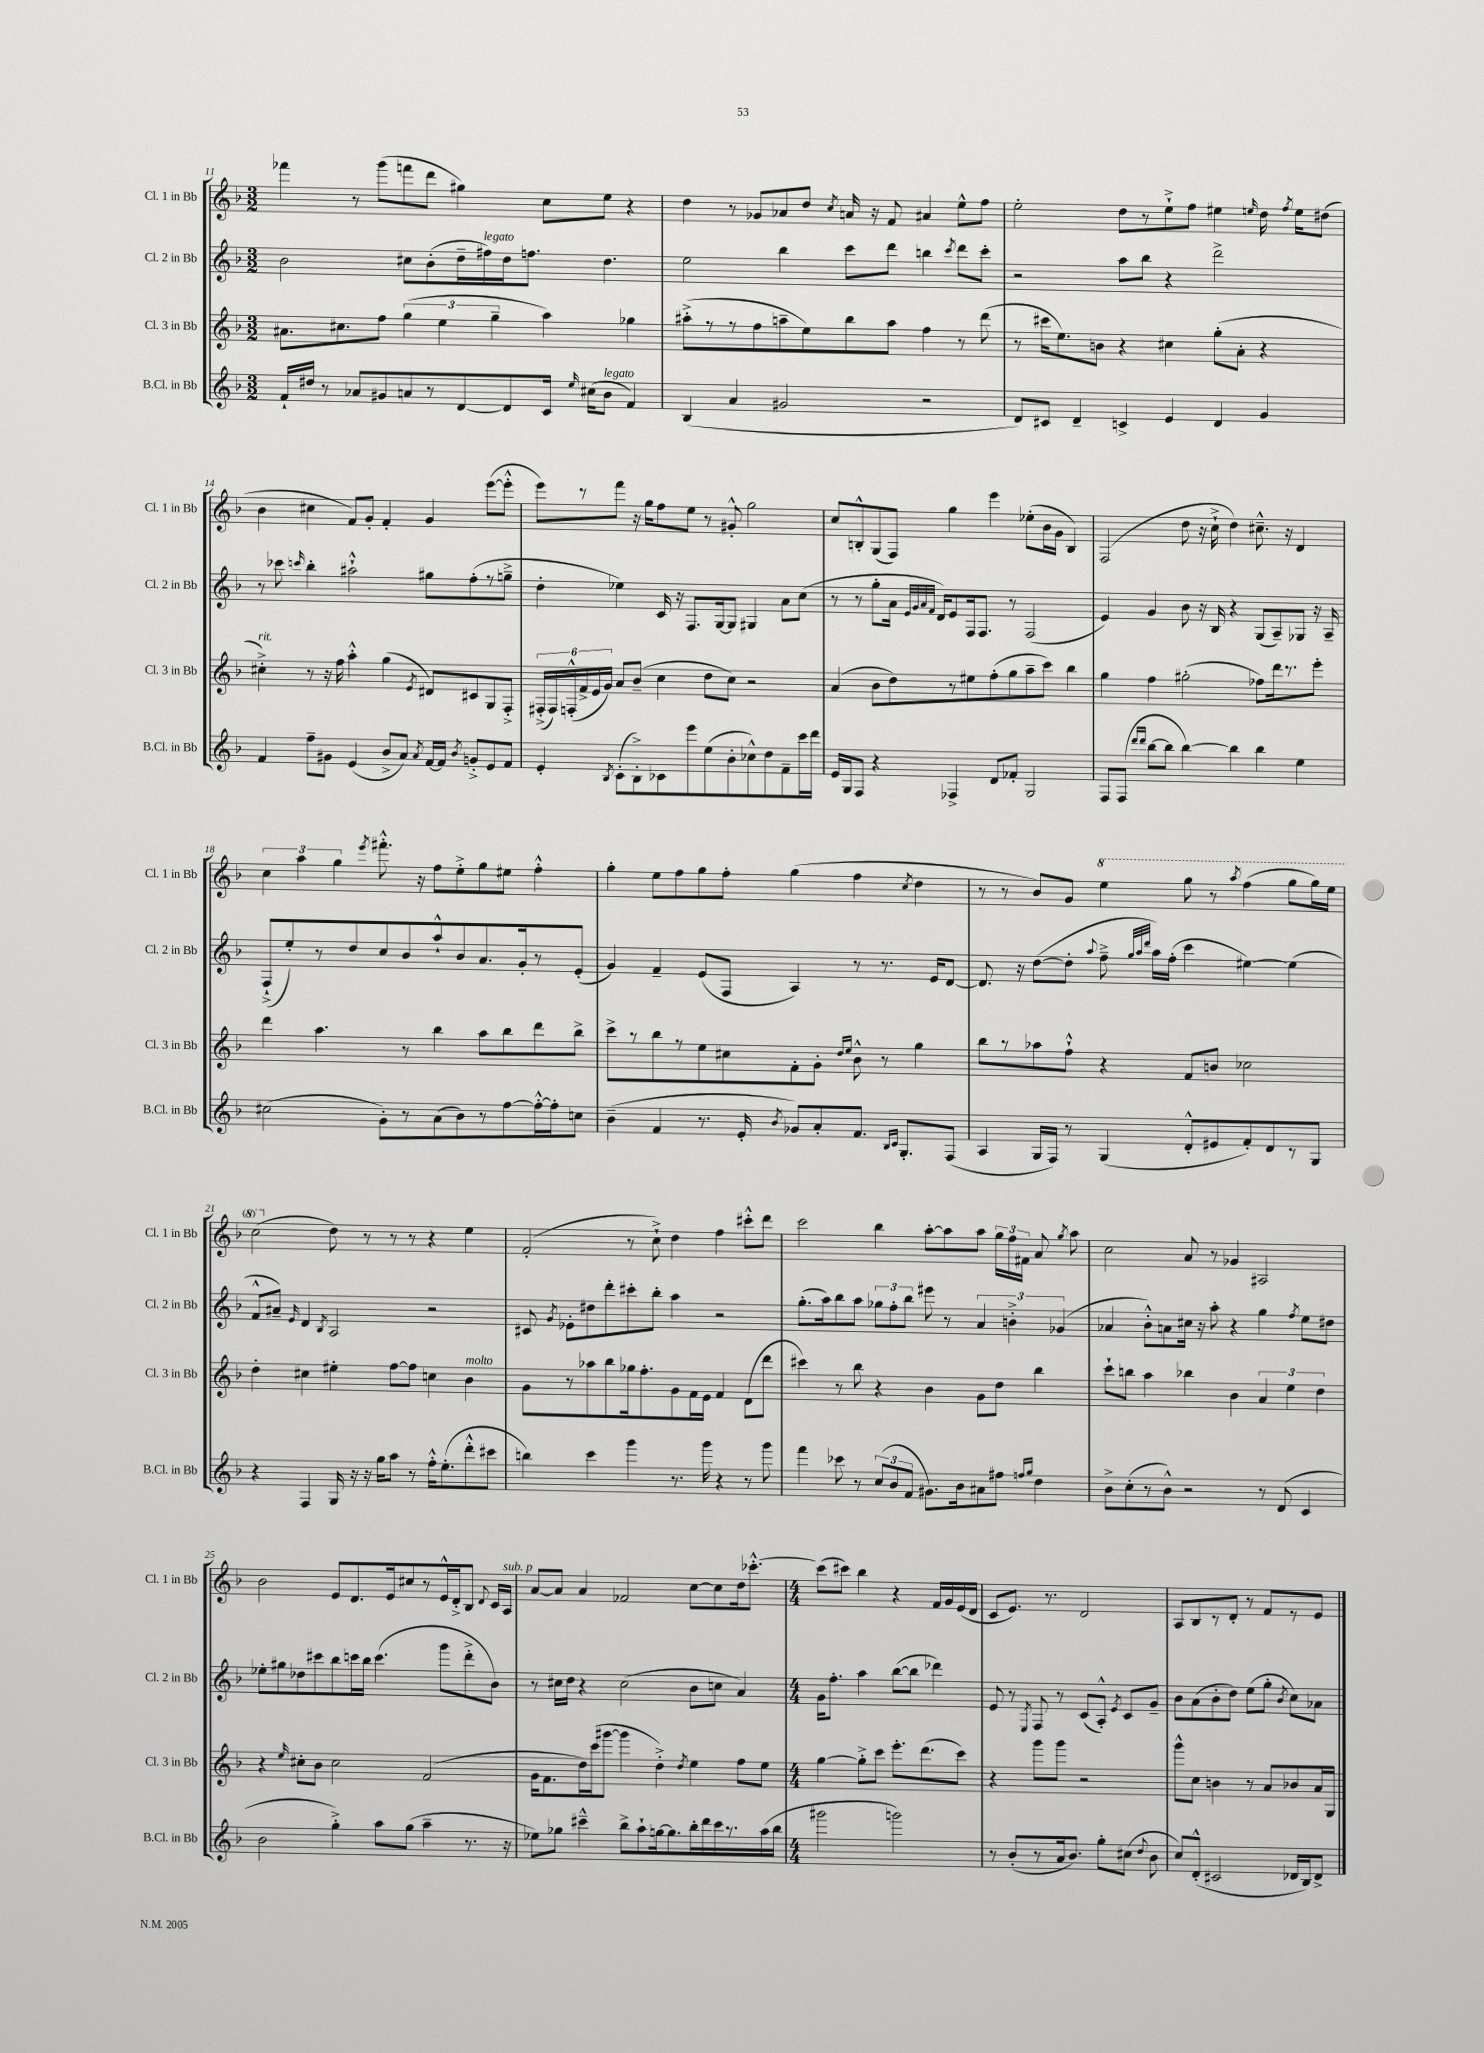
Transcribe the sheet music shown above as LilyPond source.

<<
\new StaffGroup <<
\new Staff = "s0" \with { instrumentName = "Cl. 1 in Bb" shortInstrumentName = "Cl. 1 in Bb" } {
    \clef treble \key f \major \numericTimeSignature \time 3/2
    \autoBeamOff fes'''4 r8 g'''8[( f'''8 d'''8] gis''4) c''8[ e''8] r4 |
    d''4 r8 ges'8[ aes'8 d''8] \acciaccatura { c''8 } a'16 r16 f'8 ais'4 e''8[-^ f''8] |
    e''2-. d''8[ r8 e''8-!-> f''8] eis''4 \grace { e''16 } d''16 \acciaccatura { f''8 } e''16[ dis''8]( |
    bes'4 cis''4 f'8[) g'8]-. f'4-. g'4 e'''8[~( e'''8]-.-^ |
    e'''8[) r8 f'''8] r16 g''16[ f''8 e''8] r8 gis'8-.-^ g''2 |
    c''8[ b8-.-^ g8( f8]) g''4 e'''4 ees''8[-.( bes'16 g'16] b4) |
    f2( d''8 r16 c''16-!-> d''4) cis''8.---^ r16 d'4 |
    \tuplet 3/2 { c''4 a''4 g''4 } \acciaccatura { e'''8 } fis'''8.-.-^ r16 f''8[ e''8-.-> g''8 eis''8] f''4-.-^ |
    g''4-. e''8[ f''8 g''8 f''8]-. g''4( f''4 \acciaccatura { c''8 } d''4 |
    r8 r8 bes'8[) g'8] \ottava #1 e'''4 g'''8 r8 \acciaccatura { a'''8 } f'''4( g'''8[ g'''16) e'''16] |
    c'''2( \ottava #0 d''8) r8 r8 r8 r4 e''4 |
    f'2-.( r8 c''8-!->) d''4 f''4 cis'''8[-.-^ d'''8] |
    c'''2 bes''4 a''8[~-. a''8 a''8] \tuplet 3/2 { g''16[ f''16 fis'16] } a'8 \acciaccatura { g''8 } a''8 |
    c''2 a'8 r8 ges'4 ais2 |
    bes'2 e'8[ d'8. e'16 cis''8 r8 e'16-^ d'16-.-> bes8] \appoggiatura { d'8 } c'16[ a16]^\markup { \italic "sub. p" } |
    a'8[~ a'8] a'4 fes'2 c''8[~ c''8 d''16 ces'''8.]~-.-^ |
    \numericTimeSignature \time 4/4 ces'''8[( cis'''8]) bes''4 r4 f'16[ g'16 e'16( d'16] |
    c'8[ e'8.]) r8. d'2 |
    a8[ bes8 r8 d'8]-. r8 f'8[ r8 e'8] \bar "|." |
}
\new Staff = "s1" \with { instrumentName = "Cl. 2 in Bb" shortInstrumentName = "Cl. 2 in Bb" } {
    \clef treble \key f \major \numericTimeSignature \time 3/2
    \autoBeamOff bes'2 cis''8[ bes'8-.( d''16-- fis''16^\markup { \italic "legato" }) d''16 f''8.] d''4. |
    e''2 bes''4 c'''8[ d'''8] b''4 \acciaccatura { c'''8 } d'''8[ c'''8]-. |
    r2 a''8[ bes''8] r4 d'''2-> |
    r8 ces'''8 \grace { c'''16 } bes''4-. ais''2-!-^ gis''8[ f''8-.( r8 g''8]---> |
    d''4-. ees''4) c'16 r16 f8.[ g16~ g8] gis4 a'8[ c''8]( |
    r8 r8 g''8[-. a'16] \grace { e'32[ g'32 a'32 f'32] } d'16[) e'8 f16 f8.] r8 f2( |
    e'4) g'4 bes'8 r16 bes16 r4 g8[( a8--) ges8] r16 a16-- |
    f8[-!->( e''8-.) r8 d''8 c''8 bes'8 a''8-!-^ bes'8 a'8. g'16-. r8 e'8]-.( |
    g'4) f'4-- e'8[( f8] a4) r8 r8. e'16[ d'8]~ |
    d'8. r16 d''8[~( d''8]-. \appoggiatura { a''8 } f''8---> \grace { g''32[ a''32 d'''32] } a''16[) f''16]-.( c'''4 eis''4~) eis''4( |
    f'8[-^ ais'8]--) \grace { e'16 } d'4 \acciaccatura { bes8 } a2 r2 |
    cis'8 \acciaccatura { g'8 } ees'8[-. dis''8 d'''8-. cis'''8-. bes''8]-. a''4 r2 |
    g''8.[-.( a''16) bes''8 a''8] \tuplet 3/2 { ges''8[ f''8-. bes''8] } eis'''8 r8 \tuplet 3/2 { a'4 b'4-.-> ges'4( } |
    aes'4 bes'8[-.-^) a'8 cis''16] r16 a''8-. r4 g''4 \acciaccatura { f''8 } e''8[ dis''8] |
    ees''8[-. gis''8 des''8 cis'''8 bes''8 c'''16 bes''16] c'''4.( g'''8[ d'''8-.-> bes'8]) |
    r8 cis''16[ d''16] r4 cis''2( bes'8[ c''8] a'4) |
    \numericTimeSignature \time 4/4 g'16[ f''8.]-. a''4 bes''8[~( bes''8] des'''4) |
    e'8 r8 \acciaccatura { e8 } f8 r8 c'8[( a8]-.-^) \acciaccatura { e'8 } c'8[ g'8]-- |
    bes'8[ a'8( bes'8-. d''8]) e''8[( g''8]-. \acciaccatura { bes'8 } c''8[) aes'8] \bar "|." |
}
\new Staff = "s2" \with { instrumentName = "Cl. 3 in Bb" shortInstrumentName = "Cl. 3 in Bb" } {
    \clef treble \key f \major \numericTimeSignature \time 3/2
    \autoBeamOff ais'8.[ cis''8. f''8] \tuplet 3/2 { g''4( e''4 g''4-- } a''4) ges''4 |
    ais''8[-.->( r8 r8 f''8 a''8-- e''8) bes''8 a''8] f''4 r8 d'''8( |
    r8 cis'''16[ e''8.) b'8] r4 cis''4 g''8[-.( a'8]-. r4 |
    cis''4-.->^\markup { \italic "rit." }) r8 r16 f''16 a''4-.-^ g''4( \acciaccatura { e'8 } dis'8[) cis'8 g8 f8]-.-> |
    \tuplet 6/4 { fis16[-.->( fis16) f16-.-^( f'16-> e'16 g'16]) } a'8[ bes'8]--( c''4 d''8[ c''8]) r2 |
    a'4( bes'8[ d''8) r8 eis''8 f''8-.( g''8 a''8-- c'''8]) bes''4 |
    g''4 f''4 gis''2-.( fes''8[) d'''16 r8. e'''8]-. |
    d'''4 a''4. r8 bes''4 a''8[ bes''8 d'''8 bes''8]-> |
    c'''8[-> r8 bes''8 r8 e''8 cis''8 f'8-. g'8]-. \grace { d''16[ e''16] } bes'8-^ r8 g''4 |
    bes''8[ r8 aes''8 f''8]-!-^ r4 f'8[ b'8] ces''2 |
    d''4-. cis''4 eis''4-. f''8[~ f''8] c''4 bes'4^\markup { \italic "molto" } |
    g'8[ r8 aes''8 bes''8 ges''16 f''8.-. g'8 f'16 e'16] f'4 d'8[( d'''8] |
    cis'''4) r8 bes''8 r4 bes'4 g'8[ d''8] bes''4 |
    c'''8[-! b''8] a''4 bes''4 bes'4 \tuplet 3/2 { a'4 e''4 d''4 } |
    r4 \grace { e''16 } cis''8[-. bes'8] cis''2 f'2( |
    g'16[ f'8. d''16) c'''16( gis'''8]~ gis'''4 d''4-.->) \acciaccatura { d''8 } e''4 f''8[ e''8] |
    \numericTimeSignature \time 4/4 g''4~ g''8[-.-> c'''8] e'''8.[-. d'''8.( c'''8]) |
    r4 g'''8[ g'''8] r2 |
    g'''8[-^ c''8] b'4 r8 a'8[ bes'8 a'16 g16] \bar "|." |
}
\new Staff = "s3" \with { instrumentName = "B.Cl. in Bb" shortInstrumentName = "B.Cl. in Bb" } {
    \clef treble \key f \major \numericTimeSignature \time 3/2
    \autoBeamOff f'16[-! dis''16] r8 aes'8[ gis'8 a'8 r8 d'8~ d'8 c'16] \grace { e''16 } cis''16[( bes'8]^\markup { \italic "legato" } f'4) |
    bes4( a'4 gis'2 r2 |
    d'8[) cis'8] d'4-- c'4-> e'4 d'4 g'4 |
    f'4 f''8[-- gis'8] e'4( bes'8[-> a'8]) \acciaccatura { a'8 } f'16[~ f'16] \acciaccatura { bes'8 } g'8[-.-> e'8 f'8] |
    e'4-. \acciaccatura { bes8 } c'8[-.( bes8-.->) ces'8 e'''8 e''8( bes'8-. ces''8-^) d''8 f'8-- c'''16 d'''16] |
    e'16[ g16 f8] r4 fes4-> d'8[ fes'8]-. g2 |
    f8[ f8]( \grace { d'''16[ d'''16] } bes''8[~ bes''8] bes''4~) bes''4 bes''4 e''4 |
    cis''2( g'8[-.) r8 a'8( bes'8) r8 f''8~ f''16~-.-^ f''16-. c''8] |
    bes'4--( f'4 r8. e'16-. \acciaccatura { bes'8 } ges'8[) a'8-. f'8.] \grace { bes16[ c'16] } g8.[-. f8]( |
    a4 g16[ f16]) r8 g4( d'8[-.-^ eis'8 f'8-.) d'8 r8 g8] |
    r4 f4 g16 r16 r16 g''16[ a''8] r8 f''16[-.-^ e''8.-.( d'''8-.-^ cis'''8] |
    b''4) c'''4 g'''4 r8. g'''16 r4 r8 g'''8 |
    f'''4 ces'''8 r8 \tuplet 3/2 { c''8[( bes'8 f'8] } gis'8.[) bes'16 ais'8 fis''8] \grace { f''16[ g''16] } d''4 |
    bes'8[-> c''8-.( r8 bes'8]-^) r2 r8 d'8( c'4 |
    bes'2 g''4-.->) a''8[ g''8]( a''4-- r8. r16 |
    ees''8[) ges''8] cis'''4---^ bes''8[-> a''8-! g''16~ g''8. bes''16-. d'''16 cis'''16 r8. a''16( bes''16] |
    \numericTimeSignature \time 4/4 gis'''2 g'''2) |
    r8 bes'8[-.( r8 a'16 bes'8.]) g''8[-. cis''8]( \appoggiatura { d''8 } bes'8 |
    c''8[) d'8]-.-^( cis'2 des'16[ bes16) des'8]-> \bar "|." |
}
>>
>>
\layout { \context { \Score currentBarNumber = #11 } }
